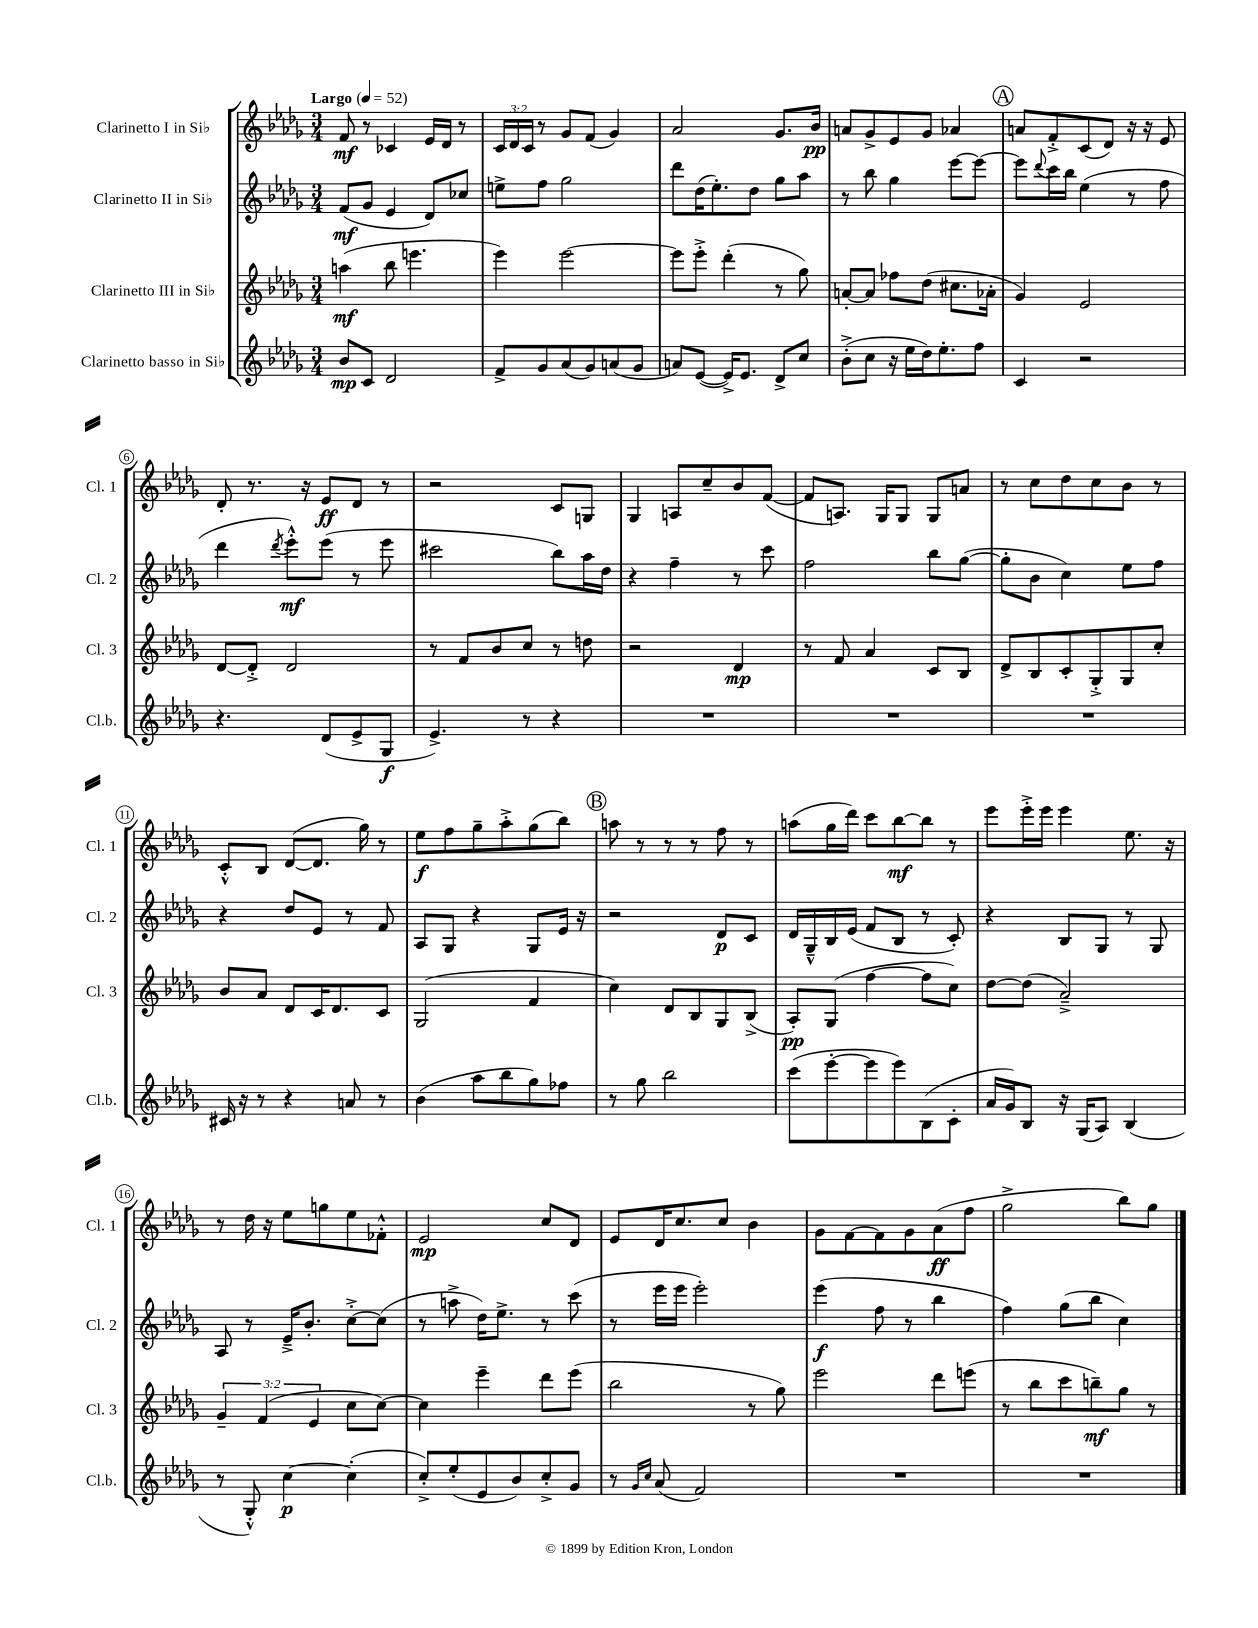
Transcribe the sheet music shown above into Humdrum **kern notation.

**kern	**kern	**kern	**kern
*staff4	*staff3	*staff2	*staff1
*clefG2	*clefG2	*clefG2	*clefG2
*k[b-e-a-d-g-]	*k[b-e-a-d-g-]	*k[b-e-a-d-g-]	*k[b-e-a-d-g-]
*M3/4	*M3/4	*M3/4	*M3/4
*MM52	*MM52	*MM52	*MM52
8b-	(4aa	(8f	8f
8c	.	8g-	8r
2d-	8bb-	4e-	4c-
.	4.eee	.	.
.	.	8d-)	16e-
.	.	.	16d-
.	.	8cc-	8r
=	=	=	=
8f^	4eee-)	8ee^	24c
.	.	.	24d-
.	.	.	24c
8g-	.	8ff	8r
(8a-	[2eee-	2gg-	8g-
8g-)	.	.	(8f
(8a	.	.	4g-)
8g-	.	.	.
=	=	=	=
8a)	8eee-]	8ddd-	2a-
([8e-	8eee-'^	(16dd-	.
.	.	8.ee-')	.
16e-^])	(4ddd-'	.	.
8.e-	.	.	.
.	.	8dd-	.
8d-^	8r	8gg-	8.g-
8cc	8gg-)	8aa-	.
.	.	.	16b-
=	=	=	=
(8b-'^	[8a'	8r	8a
8cc	8a]	8bb-	8g-^
16r	8ff-	4gg-	8e-
16ee-	.	.	.
16dd-)	(8dd-	.	8g-
8.ee-'	.	.	.
.	8.cc#	[8eee-	4a-
8ff	.	8eee-_	.
.	16a-'	.	.
=	=	=	=
4c	4g-)	8eee-]	8a
.	.	8qqddd-	.
.	.	16ccc	8f'^
.	.	16bb-	.
2r	2e-	(4ee-	(8c
.	.	.	8d-)
.	.	8r	16r
.	.	.	16r
.	.	8ff	8e-
=	=	=	=
4.r	[8d-	4ddd-	8d-'
.	8d-'^]	.	8.r
.	.	8qddd-	.
.	2d-	8eee-'^^)	.
.	.	.	16r
(8d-	.	(8eee-	8e-
8e-^	.	8r	8d-
8G-	.	8eee-	8r
=	=	=	=
4.e-^)	8r	2ccc#	2r
.	8f	.	.
.	8b-	.	.
8r	8cc	.	.
4r	8r	8bb-)	8c
.	8dd	16aa-	8G
.	.	16dd-	.
=	=	=	=
2.r	2r	4r	4G-
.	.	4ff~	8A
.	.	.	8cc~
.	4d-	8r	8b-
.	.	8ccc	([8f
=	=	=	=
2.r	8r	2ff	8f]
.	8f	.	8.A)
.	4a-	.	.
.	.	.	16G-
.	.	.	8G-
.	8c	8bb-	8G-
.	8B-	([8gg-	8a
=	=	=	=
2.r	8d-^	8gg-']	8r
.	8B-	8b-	8cc
.	8c'	4cc)	8dd-
.	8G-'^	.	8cc
.	8G-	8ee-	8b-
.	8cc'	8ff	8r
=	=	=	=
16c#	8b-	4r	8c'^^
16r	.	.	.
8r	8a-	.	8B-
4r	8d-	8dd-	([8d-
.	16c	8e-	8.d-]
.	8.d-	.	.
8a	.	8r	.
.	.	.	16gg-)
8r	8c	8f	8r
=	=	=	=
(4b-	(2G-	8A-	8ee-
.	.	8G-	8ff
8aa-	.	4r	8gg-~
8bb-	.	.	8aa-'^
8gg-)	4f	8G-	(8gg-
8ff-	.	16e-	8bb-)
.	.	16r	.
=	=	=	=
8r	4cc)	2r	8aa
8gg-	.	.	8r
2bb-	8d-	.	8r
.	8B-	.	8r
.	8G-	8d-	8ff
.	(8B-^	8c	8r
=	=	=	=
(8ccc	8A-')	16d-	(8aa
.	.	16G-~^^	.
[8eee-'	(8G-	16B-	16gg-
.	.	(16e-	16ddd-)
8eee-]	[4ff	8f	8ccc
8eee-)	.	8B-	[8bb-
(8B-	8ff]	8r	8bb-]
8c'	8cc)	8c')	8r
=	=	=	=
16a-	[8dd-	4r	8eee-
16g-)	.	.	.
8B-	(8dd-]	.	16eee-'^
.	.	.	16eee-
16r	2a-~^)	8B-	4eee-
(16G-	.	.	.
8A-)	.	8G-	.
(4B-	.	8r	8.ee-
.	.	8G-	.
.	.	.	16r
=	=	=	=
8r	6g-~	8A-	8r
8G-'^^)	.	8r	16dd-
.	(6f	.	.
.	.	.	16r
[4cc	.	16e-~^	8ee-
.	.	8.b-'	.
.	6e-	.	.
.	.	.	8gg
(4cc']	8cc	[8cc'^	8ee-
.	[8cc)	(8cc]	8f-'^^
=	=	=	=
8cc'^)	4cc]	8r	2e-
(8ee-'	.	8aa^	.
8e-	4eee-~	16dd-)	.
.	.	8.ee-^	.
8b-)	.	.	.
8cc'^	8ddd-	8r	8cc
8g-	(8eee-	(8ccc	8d-
=	=	=	=
8r	2bb-	8r	8e-
16qqg-	.	.	.
16qqcc	.	.	.
(8a-	.	16eee-	16d-
.	.	16eee-	8.cc
2f)	.	2eee-')	.
.	.	.	8cc
.	8r	.	4b-
.	8gg-)	.	.
=	=	=	=
2.r	2eee-	(4eee-	8g-
.	.	.	[8f
.	.	8ff	8f]
.	.	8r	8g-
.	8ddd-	4bb-	(8a-
.	(8eee	.	8ff
=	=	=	=
2.r	8r	4ff)	2gg-^
.	8bb-	.	.
.	8ccc	(8gg-	.
.	8bb~)	8bb-	.
.	8gg-	4cc)	8bb-)
.	8r	.	8gg-
==	==	==	==
*-	*-	*-	*-
